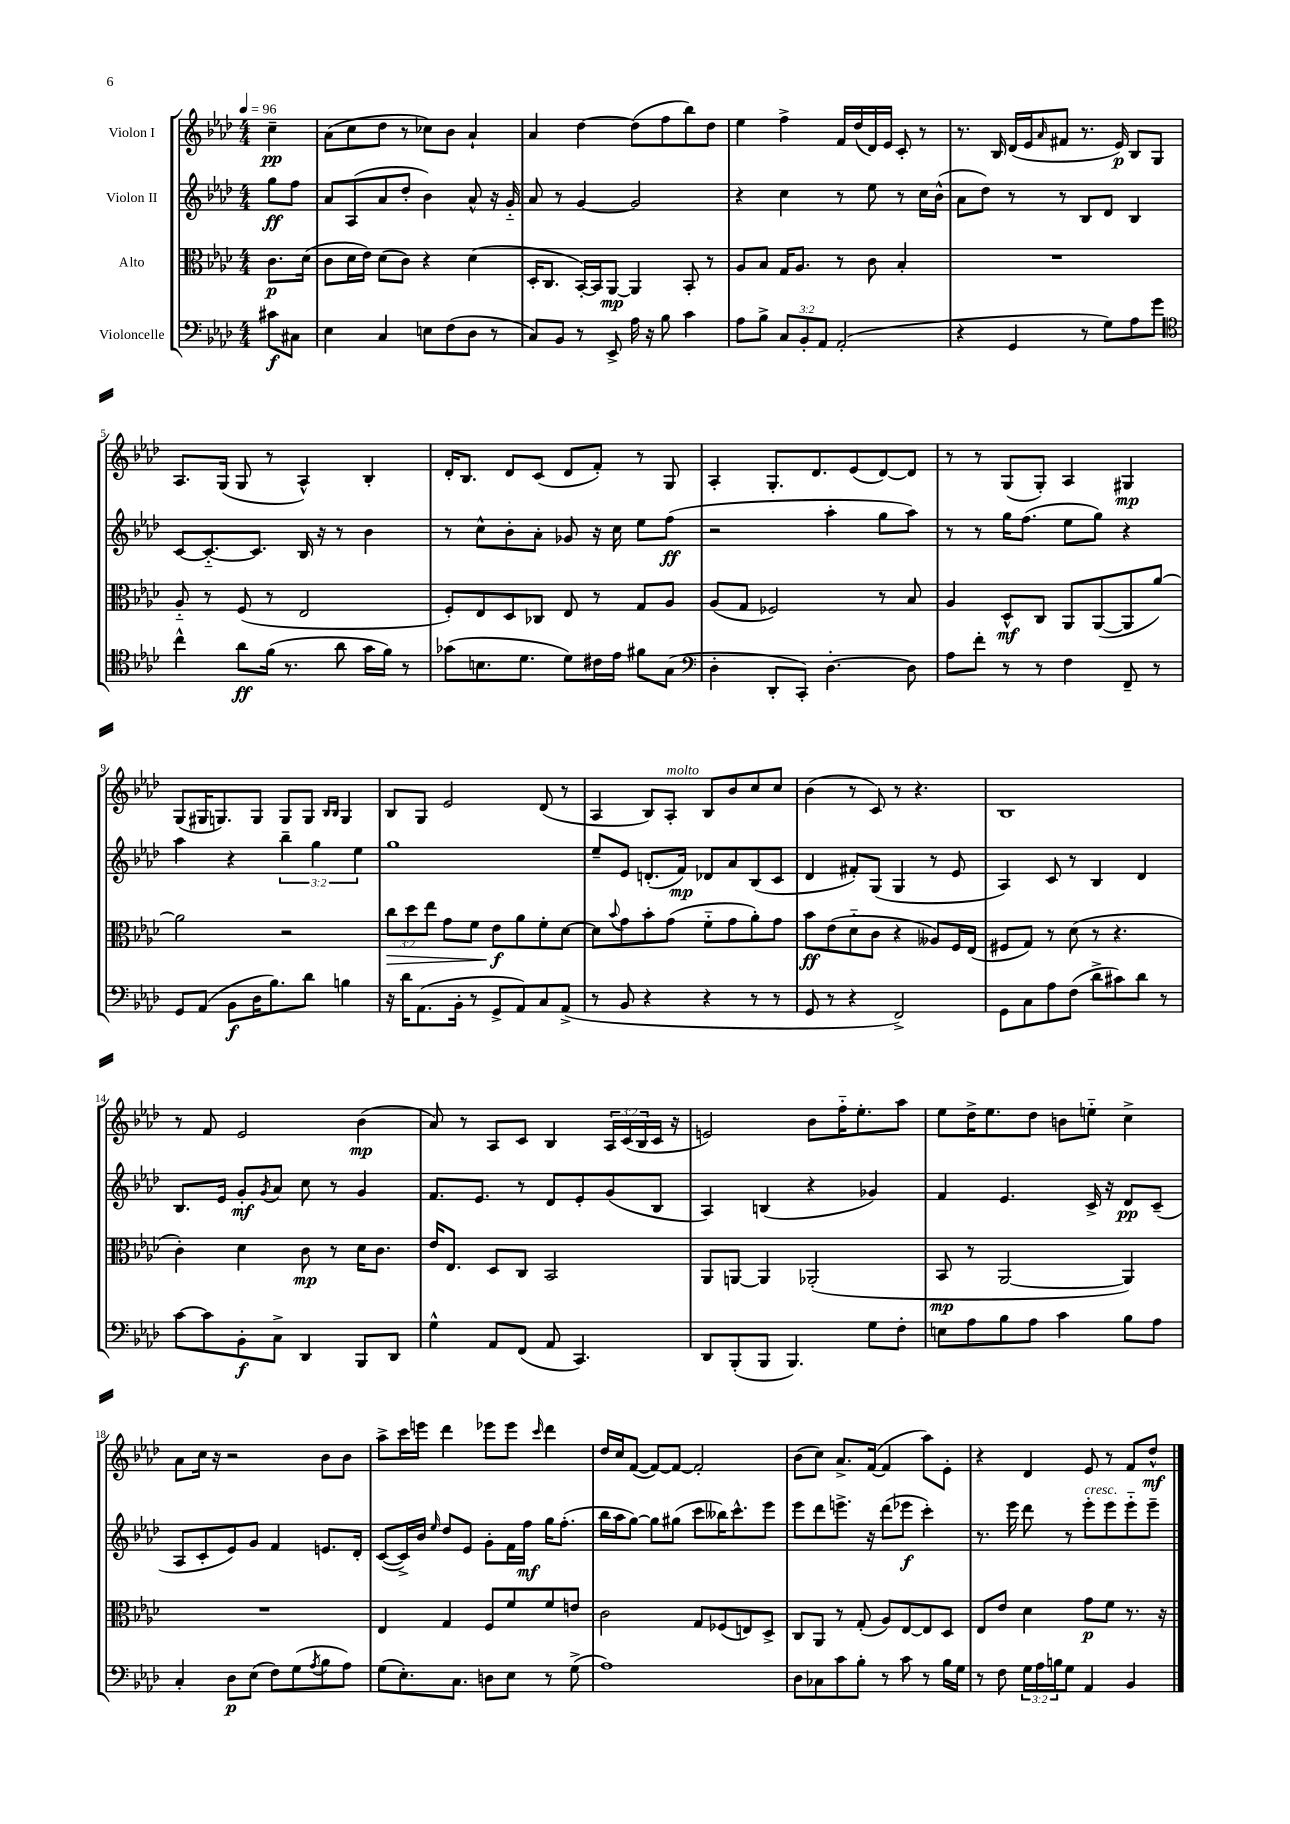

**kern	**kern	**kern	**kern
*staff4	*staff3	*staff2	*staff1
*clefF4	*clefC3	*clefG2	*clefG2
*k[b-e-a-d-]	*k[b-e-a-d-]	*k[b-e-a-d-]	*k[b-e-a-d-]
*M4/4	*M4/4	*M4/4	*M4/4
*MM96	*MM96	*MM96	*MM96
8c#	8.c	8gg	4cc~
8C#	.	8ff	.
.	(16d-	.	.
=	=	=	=
4E-	8c	8a-	(8a-
.	16d-	(8A-	8cc
.	16e-)	.	.
4C	(8d-	8a-	8dd-
.	8c)	8dd-'	8r
8E	4r	4b-)	8cc-)
(8F	.	.	8b-
8D-	(4d-	8a-^^	4a-`
8r	.	16r	.
.	.	16g'~	.
=	=	=	=
8C)	16D-'	8a-	4a-
.	8.C	.	.
8BB-	.	8r	.
8r	[16BB-')	[4g	[4dd-
.	16BB-]	.	.
8EE-^	[8AA-	.	.
16A-	4AA-]	2g]	(8dd-]
16r	.	.	.
8B-	.	.	8ff
4c	8BB-'	.	8bb-)
.	8r	.	8dd-
=	=	=	=
8A-	8A-	4r	4ee-
8B-^	8B-	.	.
12C	16G	4cc	4ff^
.	8.A-	.	.
12BB-'	.	.	.
12AA-	.	.	.
(2AA-'	8r	8r	16f
.	.	.	(16dd-
.	8c	8ee-	16d-)
.	.	.	16e-
.	4B-'	8r	8c'
.	.	16cc	8r
.	.	(16b-^^	.
=	=	=	=
4r	1r	8a-	8.r
.	.	8dd-)	.
.	.	.	16B-
4GG	.	8r	(16d-
.	.	.	16e-
.	.	.	16qqa-
.	.	8r	8f#
8r	.	8B-	8.r
8G)	.	8d-	.
.	.	.	16e-)
8A-	.	4B-	8B-
8g	.	.	8G
=	=	=	=
*clefC4	*	*	*
4cc^^	8A-'~	[8c	8.A-
.	8r	8.c'~_	.
.	.	.	(16G
8a-	(8F	.	8G
.	.	8.c]	.
(16f	8r	.	8r
8.r	.	.	.
.	2E-	16B-	4A-^^)
.	.	16r	.
8a-	.	8r	.
16g	.	4b-	4B-'
16f)	.	.	.
8r	.	.	.
=	=	=	=
(8g-	8F')	8r	16d-'
.	.	.	8.B-
8.B	8E-	8cc^^	.
.	8D-	8b-'	8d-
8.d-	.	.	.
.	8C-	8a-'	(8c
8d-)	8E-	8g-	8d-
16c#	8r	16r	8f')
16e-	.	16cc	.
8f#	8G	8ee-	8r
(8G	8A-	(8ff	8G
=	=	=	=
*clefF4	*	*	*
4D-'	(8A-	2r	4A-'
.	8G	.	.
8DD-'	2F-)	.	8.G'
8CC')	.	.	.
.	.	.	8.d-
[4.D-'	.	4aa-'	.
.	.	.	(8e-
.	8r	8gg	[8d-)
8D-]	8B-	8aa-)	8d-]
=	=	=	=
8A-	4A-	8r	8r
8f'	.	8r	8r
8r	8D-^^	16gg	(8G
.	.	(8.ff	.
8r	8C	.	8G')
4F	8AA-	8ee-	4A-
.	([8AA-	8gg)	.
8FF~	8AA-]	4r	4G#
8r	[8a-)	.	.
=	=	=	=
8GG	2a-]	4aa-	(8G
(8AA-	.	.	16G#
.	.	.	8.G)
8BB-	.	4r	.
16D-	.	.	8G
8.B-)	.	.	.
.	2r	6bb-~	8G
8d-	.	.	8G
.	.	6gg	.
.	.	.	16qqB-
.	.	.	16qqB-
4B	.	.	4G
.	.	6ee-	.
=	=	=	=
16r	12cc	1gg	8B-
16d-	.	.	.
.	12dd-	.	.
(8.AA-	.	.	8G
.	12ee-	.	.
.	8g	.	2e-
16BB-'	.	.	.
8r	8f	.	.
8GG^	8e-	.	.
8AA-)	8a-	.	.
8C	8f'	.	(8d-
(8AA-^	[8d-	.	8r
=	=	=	=
8r	8d-]	8ee-~	4A-
.	8qqb-	.	.
8BB-	8g	8e-	.
4r	8b-'	(8.d'	8B-)
.	(8g	.	8A-'
.	.	16f)	.
4r	8f'~	8d-	8B-
.	8g	8a-	8b-
8r	8a-')	(8B-	8cc
8r	8g	8c	8cc
=	=	=	=
8GG	8b-	4d-	(4b-
8r	(8e-	.	.
4r	8d-'~	8f#')	8r
.	8c	(8G	8c)
2FF^)	4r	4G	8r
.	.	.	4.r
.	8A--)	8r	.
.	16F	8e-	.
.	(16E-	.	.
=	=	=	=
8GG	8F#	4A-)	1B-
8C	8G)	.	.
8A-	8r	8c	.
(8F	(8d-	8r	.
8d-^	8r	4B-	.
8c#)	4.r	.	.
8d-	.	4d-	.
8r	.	.	.
=	=	=	=
[8c	4c')	8.B-	8r
8c]	.	.	8f
.	.	16e-	.
8BB-'	4d-	8g'	2e-
.	.	8qg	.
8C^	.	8a-	.
4DD-	8c	8cc	.
.	8r	8r	.
8BBB-	16d-	4g	(4b-
.	8.c	.	.
8DD-	.	.	.
=	=	=	=
4G^^	16e-	8.f	8a-)
.	8.E-	.	.
.	.	.	8r
.	.	8.e-	.
8AA-	8D-	.	8A-
(8FF	8C	8r	8c
8AA-	2BB-	8d-	4B-
4.CC)	.	8e-'	.
.	.	(8g	24A-
.	.	.	(24c
.	.	.	24B-
.	.	8B-	16c
.	.	.	16r
=	=	=	=
8DD-	8AA-	4A-)	2e)
(8BBB-'	[8AA	.	.
8BBB-	4AA]	(4B	.
4.BBB-)	.	.	.
.	(2AA-'	4r	8b-
.	.	.	16ff'~
.	.	.	8.ee-'
8G	.	4g-)	.
8F'	.	.	8aa-
=	=	=	=
8E	8BB-	4f	8ee-
8A-	8r	.	16dd-^
.	.	.	8.ee-
8B-	[2AA-	4.e-	.
8A-	.	.	8dd-
4c	.	.	8b
.	.	16c^	8ee'~
.	.	16r	.
8B-	4AA-])	8d-	4cc^
8A-	.	(8c~	.
=	=	=	=
4C'	1r	8A-	8a-
.	.	8c'	16cc
.	.	.	16r
8D-	.	8e-)	2r
(8E-	.	8g	.
8F)	.	4f	.
(8G	.	.	.
8qA-	.	.	.
8B-	.	8.e	8b-
8A-)	.	.	8b-
.	.	16d-'	.
=	=	=	=
(8G	4E-	([8c	8aa-^
8.E-')	.	16c^])	16ccc
.	.	16b-	16eee
.	.	16qqee-	.
.	4G	8dd-	4ddd-
8.C	.	.	.
.	.	8e-	.
8D	8F	8g'	8eee-
8E-	8f	16f	8eee-
.	.	16ff	.
.	.	.	16qqccc
8r	8f	16gg	4ddd-
.	.	(8.ff'	.
(8G^	8e	.	.
=	=	=	=
1A-)	2c	16bb-	16dd-
.	.	16aa-	16cc
.	.	[8gg)	([8f
.	.	8gg]	8f_)
.	.	(8gg#	8f_
.	8G	8ccc	2f']
.	(8F-	16bb--)	.
.	.	8.ccc^^	.
.	8E)	.	.
.	8D-^	8eee-	.
=	=	=	=
8D-	8C	8eee-	(8b-
8C-	8AA-	8ddd-	8cc)
8c	8r	8.eee^	8.a-^
8B-'	(8G'	.	.
.	.	16r	([16f
8r	8A-)	(8ddd-	4f]
8c	[8E-	8eee-	.
8r	8E-]	4ccc')	8aa-)
16B-	8D-	.	8e-'
16G	.	.	.
=	=	=	=
8r	8E-	8.r	4r
8F	8e-	.	.
.	.	16eee-	.
24G	4d-	8ddd-	4d-
24A-	.	.	.
24B	.	.	.
8G	.	8r	.
4AA-	8g	8eee-'	8e-
.	8f	8eee-	8r
4BB-	8.r	8eee-'~	8f
.	.	8eee-~	8dd-^^
.	16r	.	.
==	==	==	==
*-	*-	*-	*-
